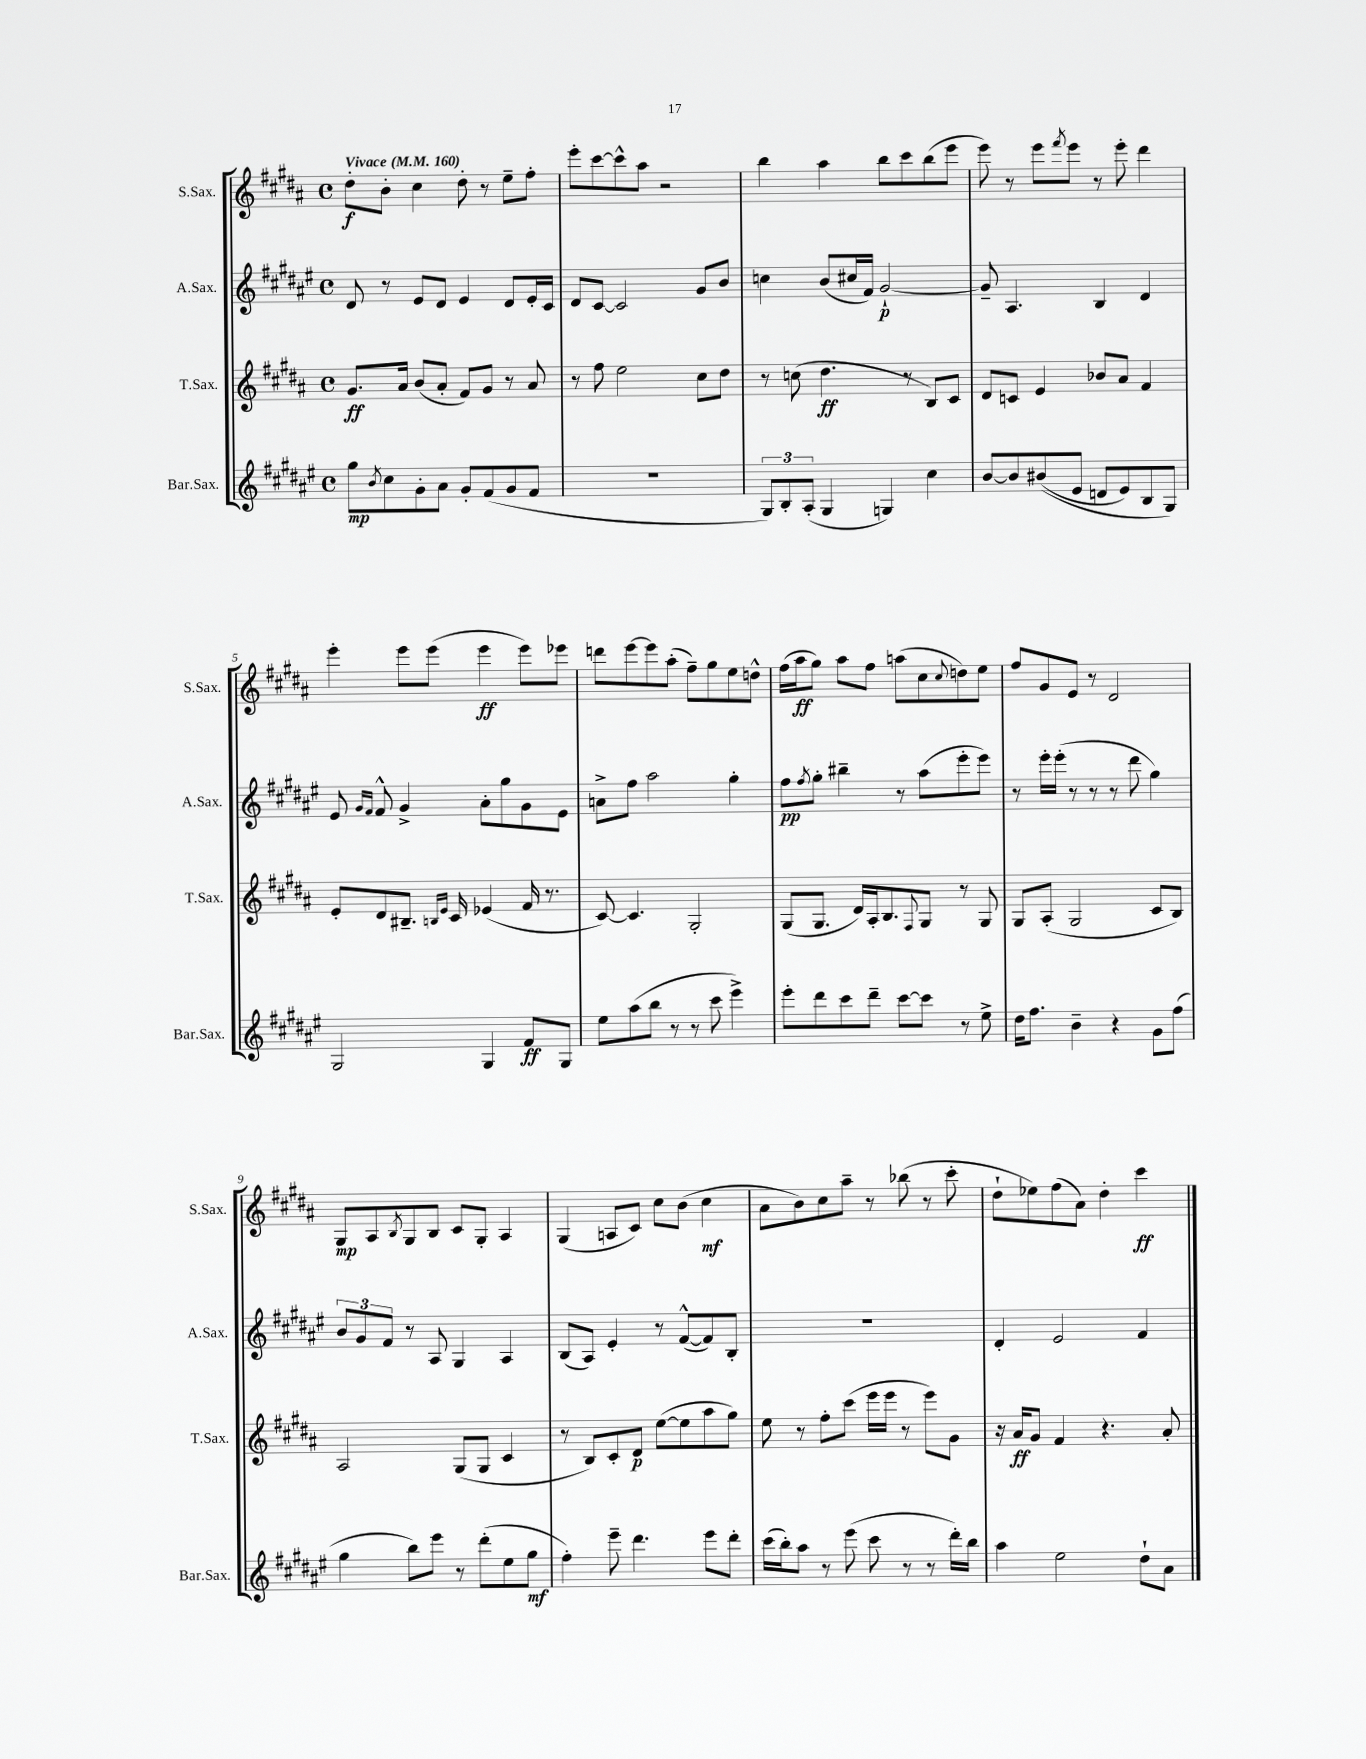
<<
\new StaffGroup <<
\new Staff = "s0" \with { instrumentName = "S.Sax." shortInstrumentName = "S.Sax." } {
    \clef treble \key b \major \defaultTimeSignature \time 4/4 \tempo "Vivace" 4 = 160
    dis''8-.\f b'8-. cis''4 dis''8-. r8 e''8-- fis''8-. |
    e'''8-. cis'''8~ cis'''8-^ ais''8 r2 |
    b''4 ais''4 b''8 cis'''8 b''8( e'''8 |
    e'''8) r8 e'''8 \acciaccatura { fis'''8 } e'''8 r8 e'''8-. dis'''4 |
    e'''4-. e'''8 e'''8( e'''4\ff e'''8) ees'''8 |
    d'''8 e'''8~ e'''8 ais''8-.( fis''8--) gis''8 e''8 d''8-^ |
    fis''16( ais''16\ff gis''8) ais''8 fis''8 a''8( cis''8 \appoggiatura { cis''8 } d''8) e''8 |
    fis''8 gis'8 e'8 r8 dis'2 |
    gis8\mp ais8 \acciaccatura { b8 } gis8 b8 cis'8 gis8-. ais4 |
    gis4( a8 cis'8) cis''8 b'8( cis''4\mf |
    ais'8 b'8) cis''8 ais''8-- r8 bes''8( r8 cis'''8-. |
    dis''8-! ees''8) fis''8( ais'8) dis''4-. cis'''4\ff \bar "|." |
}
\new Staff = "s1" \with { instrumentName = "A.Sax." shortInstrumentName = "A.Sax." } {
    \clef treble \key fis \major \defaultTimeSignature \time 4/4
    dis'8 r8 eis'8 dis'8 eis'4 dis'8 eis'16-. cis'16 |
    dis'8 cis'8~ cis'2 gis'8 b'8 |
    c''4 b'8( cis''16 fis'16) gis'2~-!\p |
    gis'8-- ais4. b4 dis'4 |
    eis'8 \grace { gis'16 fis'16 } fis'8-^ gis'4-> ais'8-. gis''8 gis'8 eis'8 |
    a'8-> fis''8 ais''2 gis''4-. |
    fis''8\pp \acciaccatura { fis''8 } gis''8-. bis''4-- r8 ais''8( eis'''8-. eis'''8) |
    r8 eis'''16-. eis'''16-.( r8 r8 r8 dis'''8 gis''4) |
    \tuplet 3/2 { b'8 gis'8 fis'8 } r8 ais8 gis4 ais4 |
    b8( ais8) eis'4-. r8 fis'8~-^( fis'8) b8-. |
    R1 |
    dis'4-. eis'2 fis'4 \bar "|." |
}
\new Staff = "s2" \with { instrumentName = "T.Sax." shortInstrumentName = "T.Sax." } {
    \clef treble \key b \major \defaultTimeSignature \time 4/4
    gis'8.\ff ais'16 b'8( ais'8-. fis'8) gis'8 r8 ais'8 |
    r8 fis''8 e''2 cis''8 dis''8 |
    r8 c''8( dis''4.\ff r8 b8) cis'8 |
    dis'8 c'8 e'4 bes'8 ais'8 fis'4 |
    e'8-. dis'8 bis8.-- \grace { b16 e'16 } cis'16 ees'4( fis'16 r8. |
    cis'8~) cis'4. gis2-. |
    gis8( gis8. dis'16) ais16-. b8. \appoggiatura { fis8 } gis8 r8 gis8 |
    gis8 ais8-.( gis2 cis'8 b8) |
    ais2 gis8( gis8 cis'4 |
    r8 b8) cis'8-. dis'8\p e''8~( e''8 ais''8 gis''8) |
    e''8 r8 fis''8-. cis'''8( e'''16 e'''16 r8 e'''8) gis'8 |
    r16 ais'16\ff gis'8 fis'4 r4. ais'8-. \bar "|." |
}
\new Staff = "s3" \with { instrumentName = "Bar.Sax." shortInstrumentName = "Bar.Sax." } {
    \clef treble \key fis \major \defaultTimeSignature \time 4/4
    gis''8\mp \acciaccatura { b'8 } cis''8 gis'8-. ais'8 gis'8-. fis'8( gis'8 fis'8 |
    R1 |
    \tuplet 3/2 { gis8) b8-. ais8-.( } gis4 g4) cis''4 |
    b'8~ b'8 bis'8(\( eis'8 d'8 eis'8) b8 gis8\) |
    gis2 gis4 fis'8\ff gis8 |
    eis''8 ais''8( b''8 r8 r8 cis'''8 eis'''4->) |
    eis'''8-. dis'''8 cis'''8 dis'''8-- cis'''8~ cis'''8 r8 eis''8-> |
    dis''16 fis''8. b'4-- r4 gis'8 fis''8( |
    gis''4 b''8) eis'''8 r8 dis'''8-.( eis''8 gis''8\mf |
    fis''4-.) eis'''8-- dis'''4. eis'''8 dis'''8-. |
    cis'''16( b''16-.) ais''8 r8 eis'''8( cis'''8 r8 r8 dis'''16-.) b''16 |
    ais''4 eis''2 dis''8-! ais'8 \bar "|." |
}
>>
>>
